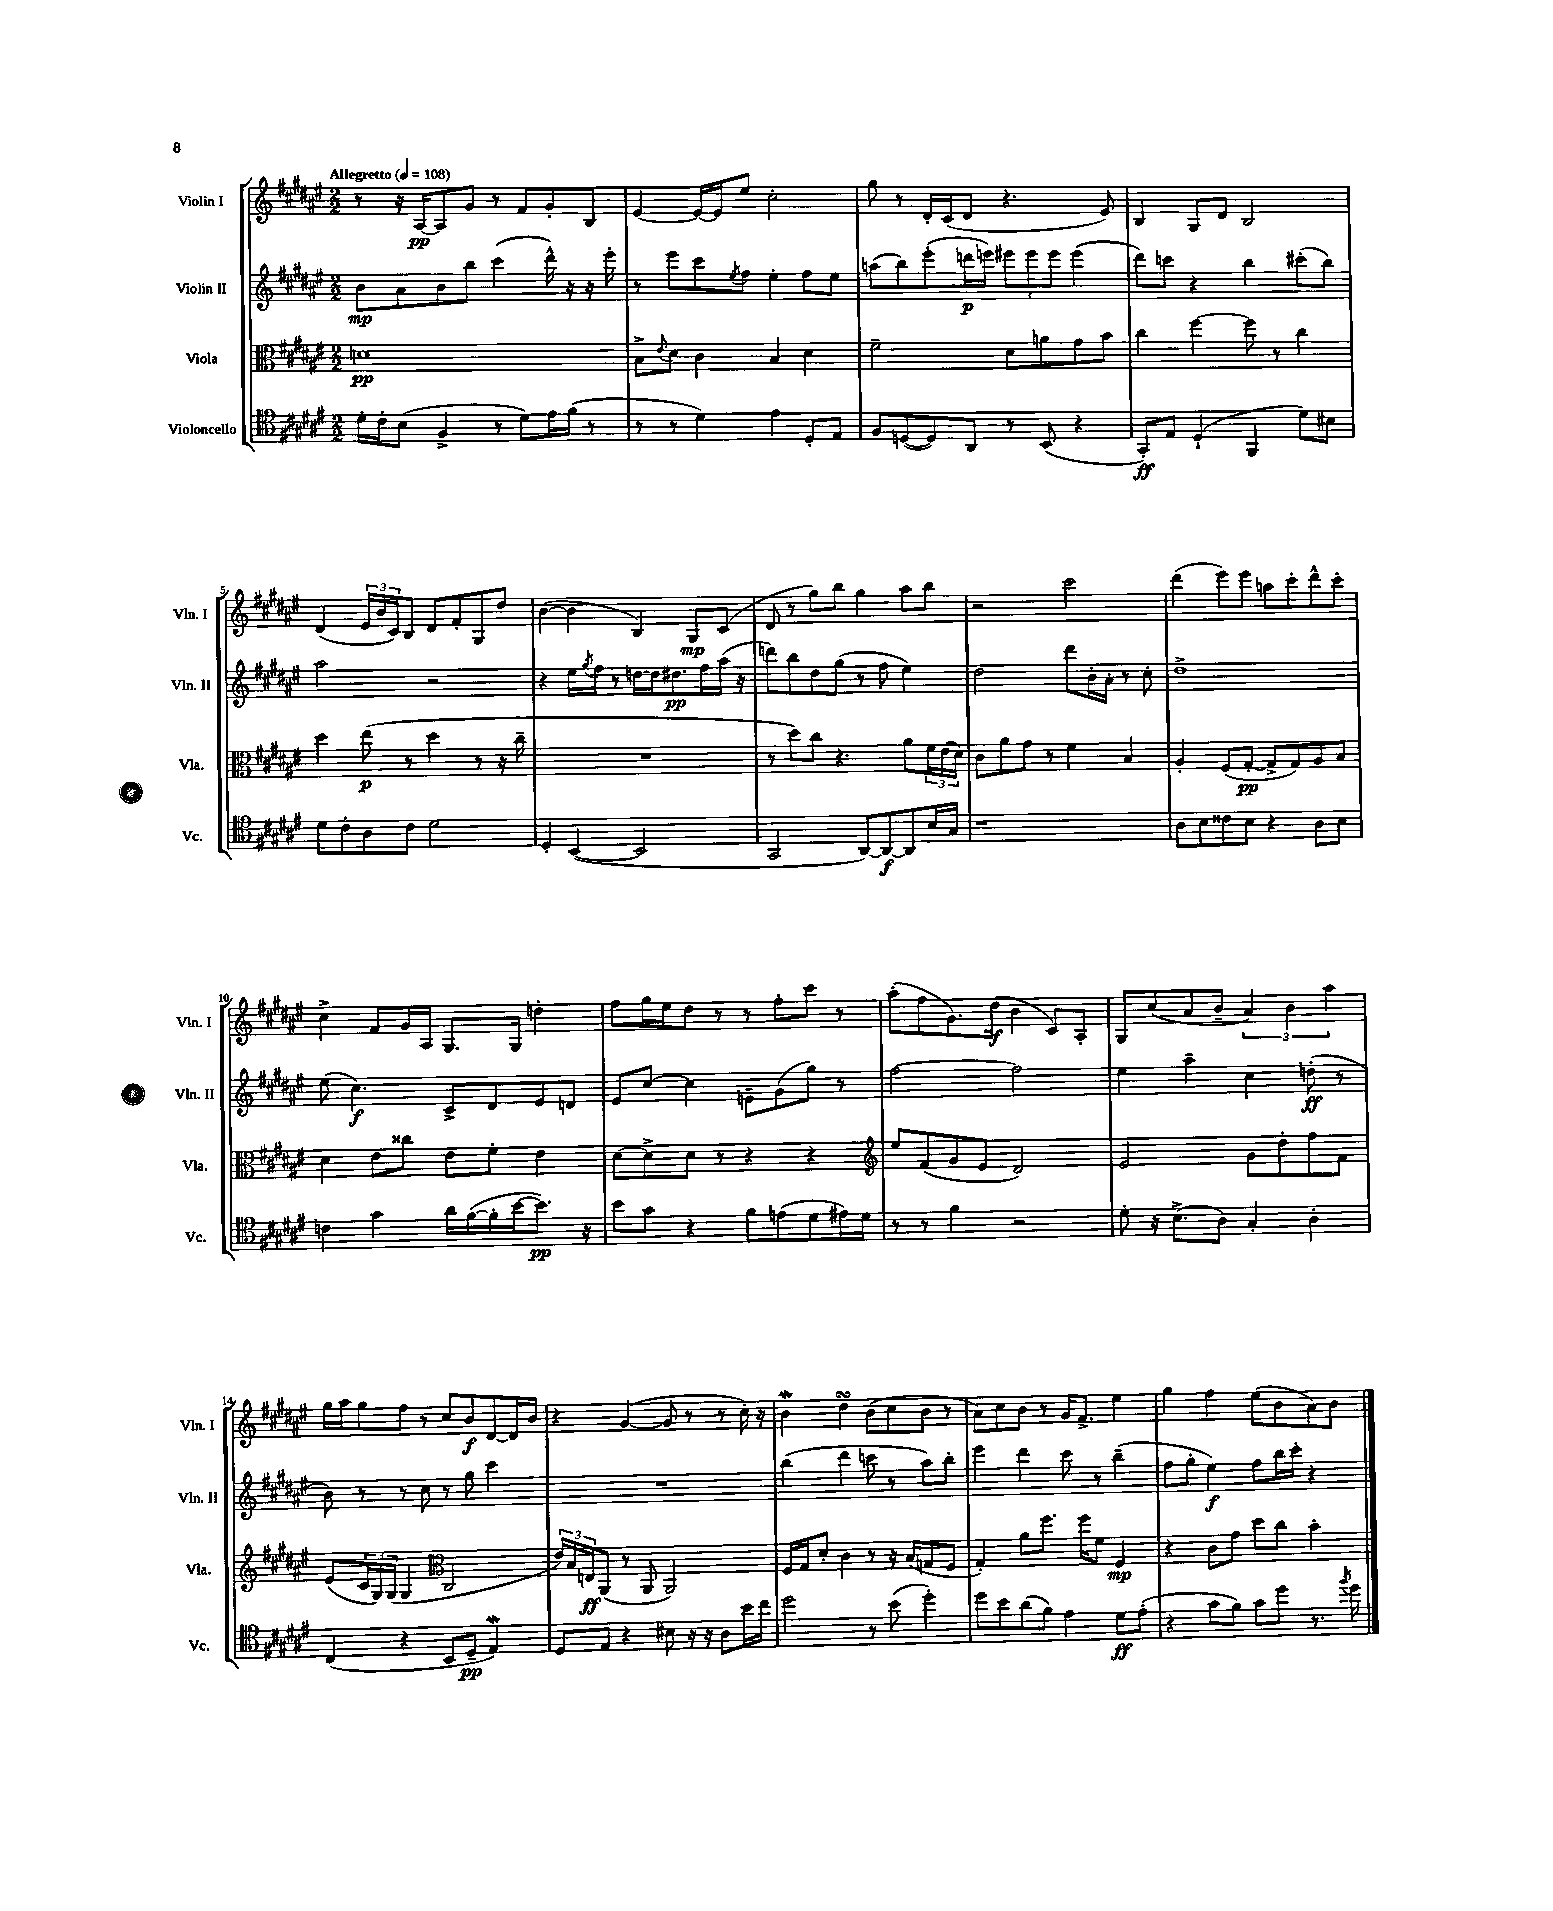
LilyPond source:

<<
\new StaffGroup <<
\new Staff = "s0" \with { instrumentName = "Violin I" shortInstrumentName = "Vln. I" } {
    \clef treble \key fis \major \numericTimeSignature \time 2/2 \tempo "Allegretto" 4 = 108
    r8 r16 ais16~\pp ais8 gis'8 r8 fis'8 gis'8-. b8 |
    eis'4~ eis'16~ eis'16 eis''8 cis''2-. |
    gis''8 r8 dis'16-. cis'16( dis'8 r4. eis'8) |
    b4 gis8 dis'8 b2 |
    dis'4( \tuplet 3/2 { eis'16 b'16 cis'16) } b8 dis'8 fis'8-. gis8 dis''8 |
    b'4~( b'4 b4) gis8\mp cis'8( |
    dis'8 r8 gis''8) b''8 gis''4 ais''8 b''8 |
    r2 cis'''2 |
    dis'''4( eis'''8) eis'''8 a''8 cis'''8-. dis'''8-^ cis'''8-. |
    cis''4-> fis'8 gis'16 ais16 gis8. gis16 d''4-. |
    fis''8 gis''16 eis''16 dis''8 r8 r8 fis''8-. cis'''8 r8 |
    ais''8-.( fis''8 gis'8.) dis''16\f( b'4 cis'8) ais8-. |
    gis8 cis''8( ais'8 b'8-- \tuplet 3/2 { ais'4) b'4 ais''4 } |
    gis''16 ais''16 gis''8 fis''8 r8 cis''8 b'8\f dis'8~ dis'16 b'16 |
    r4 gis'4~( gis'8 r8 r8 cis''16-.) r16 |
    b'4\mordent dis''4\turn b'8( cis''8 b'8 r8 |
    ais'8) cis''8 b'8 r8 gis'16 fis'8.-> eis''4 |
    gis''4 fis''4 eis''8( b'8 ais'8) b'8 \bar "|." |
}
\new Staff = "s1" \with { instrumentName = "Violin II" shortInstrumentName = "Vln. II" } {
    \clef treble \key fis \major \numericTimeSignature \time 2/2
    b'8\mp ais'8 b'8 b''8 cis'''4( dis'''16-^) r16 r16 eis'''16-. |
    r8 eis'''8 cis'''8 \acciaccatura { eis''8 } fis''8 eis''4-. fis''8 eis''8 |
    a''8( b''8) eis'''8-.( d'''16\p e'''16) \tuplet 3/2 { eis'''8 eis'''8 eis'''8 } eis'''4( |
    dis'''8) c'''8 r4 b''4 cis'''8-.( b''8) |
    ais''2 r2 |
    r4 eis''16 \acciaccatura { gis''8 } fis''16 r8 d''16~ d''16 dis''8.\pp fis''16 ais''16( r16 |
    d'''8) b''8 dis''8 gis''8( r8 fis''8 eis''4) |
    dis''2 dis'''8 b'16-. ais'16-. r8 cis''8-. |
    dis''1-> |
    eis''8( cis''4.\f) cis'8-> dis'8 eis'8 d'8 |
    eis'8 cis''8~ cis''4 e'8-- gis'8( gis''8) r8 |
    fis''2~ fis''2 |
    eis''4 ais''4-- cis''4 d''8-.\ff( r8 |
    b'8) r8 r8 cis''8 r8 gis''8 cis'''4 |
    R1 |
    b''4( dis'''4 c'''8 r8 ais''8) b''8-. |
    eis'''4 dis'''4 cis'''8 r8 b''4--( |
    fis''8 gis''8-. eis''4\f) fis''8 b''16 cis'''16-. r4 \bar "|." |
}
\new Staff = "s2" \with { instrumentName = "Viola" shortInstrumentName = "Vla." } {
    \clef alto \key fis \major \numericTimeSignature \time 2/2
    d'1\pp |
    b8-> \appoggiatura { eis'8 } dis'8 cis'4 b4 dis'4 |
    fis'2-- dis'8 a'8 gis'8 b'8 |
    cis''4 fis''4~ fis''8 r8 cis''4 |
    dis''4 eis''8\p( r8 dis''4 r8 r16 cis''16-- |
    R1 |
    r8 dis''8) cis''8 r4. ais'8 \tuplet 3/2 { fis'16 eis'16( dis'16) } |
    cis'8 ais'8 gis'8 r8 fis'4 b4 |
    ais4-. fis8( gis8~-.\pp gis8-> gis8) ais8 b8 |
    dis'4 eis'8 cisis''8 eis'8 fis'8-. eis'4 |
    dis'8~ dis'8-> dis'8 r8 r4 r4 |
    \clef treble eis''8 fis'8( gis'8 eis'8 dis'2) |
    eis'2 gis'8 dis''8-. fis''8 fis'8 |
    eis'8( \tuplet 3/2 { cis'16 gis16) gis16( } gis4 \clef alto cis2 |
    \tuplet 3/2 { eis'16) b16 e16\ff } ais,8( r8 ais,8 ais,2) |
    fis16 gis16 dis'8-. cis'4 r8 r16 b16( g8 fis8 |
    gis4-.) ais'8 fis''8. fis''16 fis'8 fis4\mp |
    r4 cis'8 gis'8 dis''8 cis''8 b'4-. \bar "|." |
}
\new Staff = "s3" \with { instrumentName = "Violoncello" shortInstrumentName = "Vc." } {
    \clef tenor \key fis \major \numericTimeSignature \time 2/2
    dis'16-. cis'16-. b8( fis4-> r8 dis'8) eis'16 fis'16( r8 |
    r8 r8 dis'4) eis'4 dis8-. eis8 |
    fis8 d8~( d8) ais,8 r8 b,8( r4 |
    gis,8-.\ff) eis8 dis4-!( fis,4 dis'8) bis8 |
    dis'8 cis'8-. ais8 cis'8 dis'2 |
    dis4-. b,4~( b,2 |
    gis,2 ais,8~) ais,8~\f ais,8 b16 gis16 |
    r1 |
    ais8 b8 cisis'8 b8 r4 ais8 b8 |
    c'4 gis'4 ais'16 fis'16~( fis'16-. b'16~ b'8.\pp) r16 |
    b'8 gis'8 r4 fis'8 e'8( dis'8 eis'16) dis'16 |
    r8 r8 fis'4 r2 |
    dis'8-. r16 b8.->( ais8) gis4-. ais4-. |
    cis4( r4 b,8 dis8--\pp eis4\mordent) |
    dis8 eis8 r4 bis8 r16 r16 ais8 b'16 cis''16 |
    dis''2 r8 b'8( dis''4-.) |
    dis''8 b'8 ais'8( fis'8) eis'4 dis'8\ff eis'8-.( |
    r4 gis'8 fis'8) gis'8 dis''8 r8. \acciaccatura { fis''8 } dis''16 \bar "|." |
}
>>
>>
